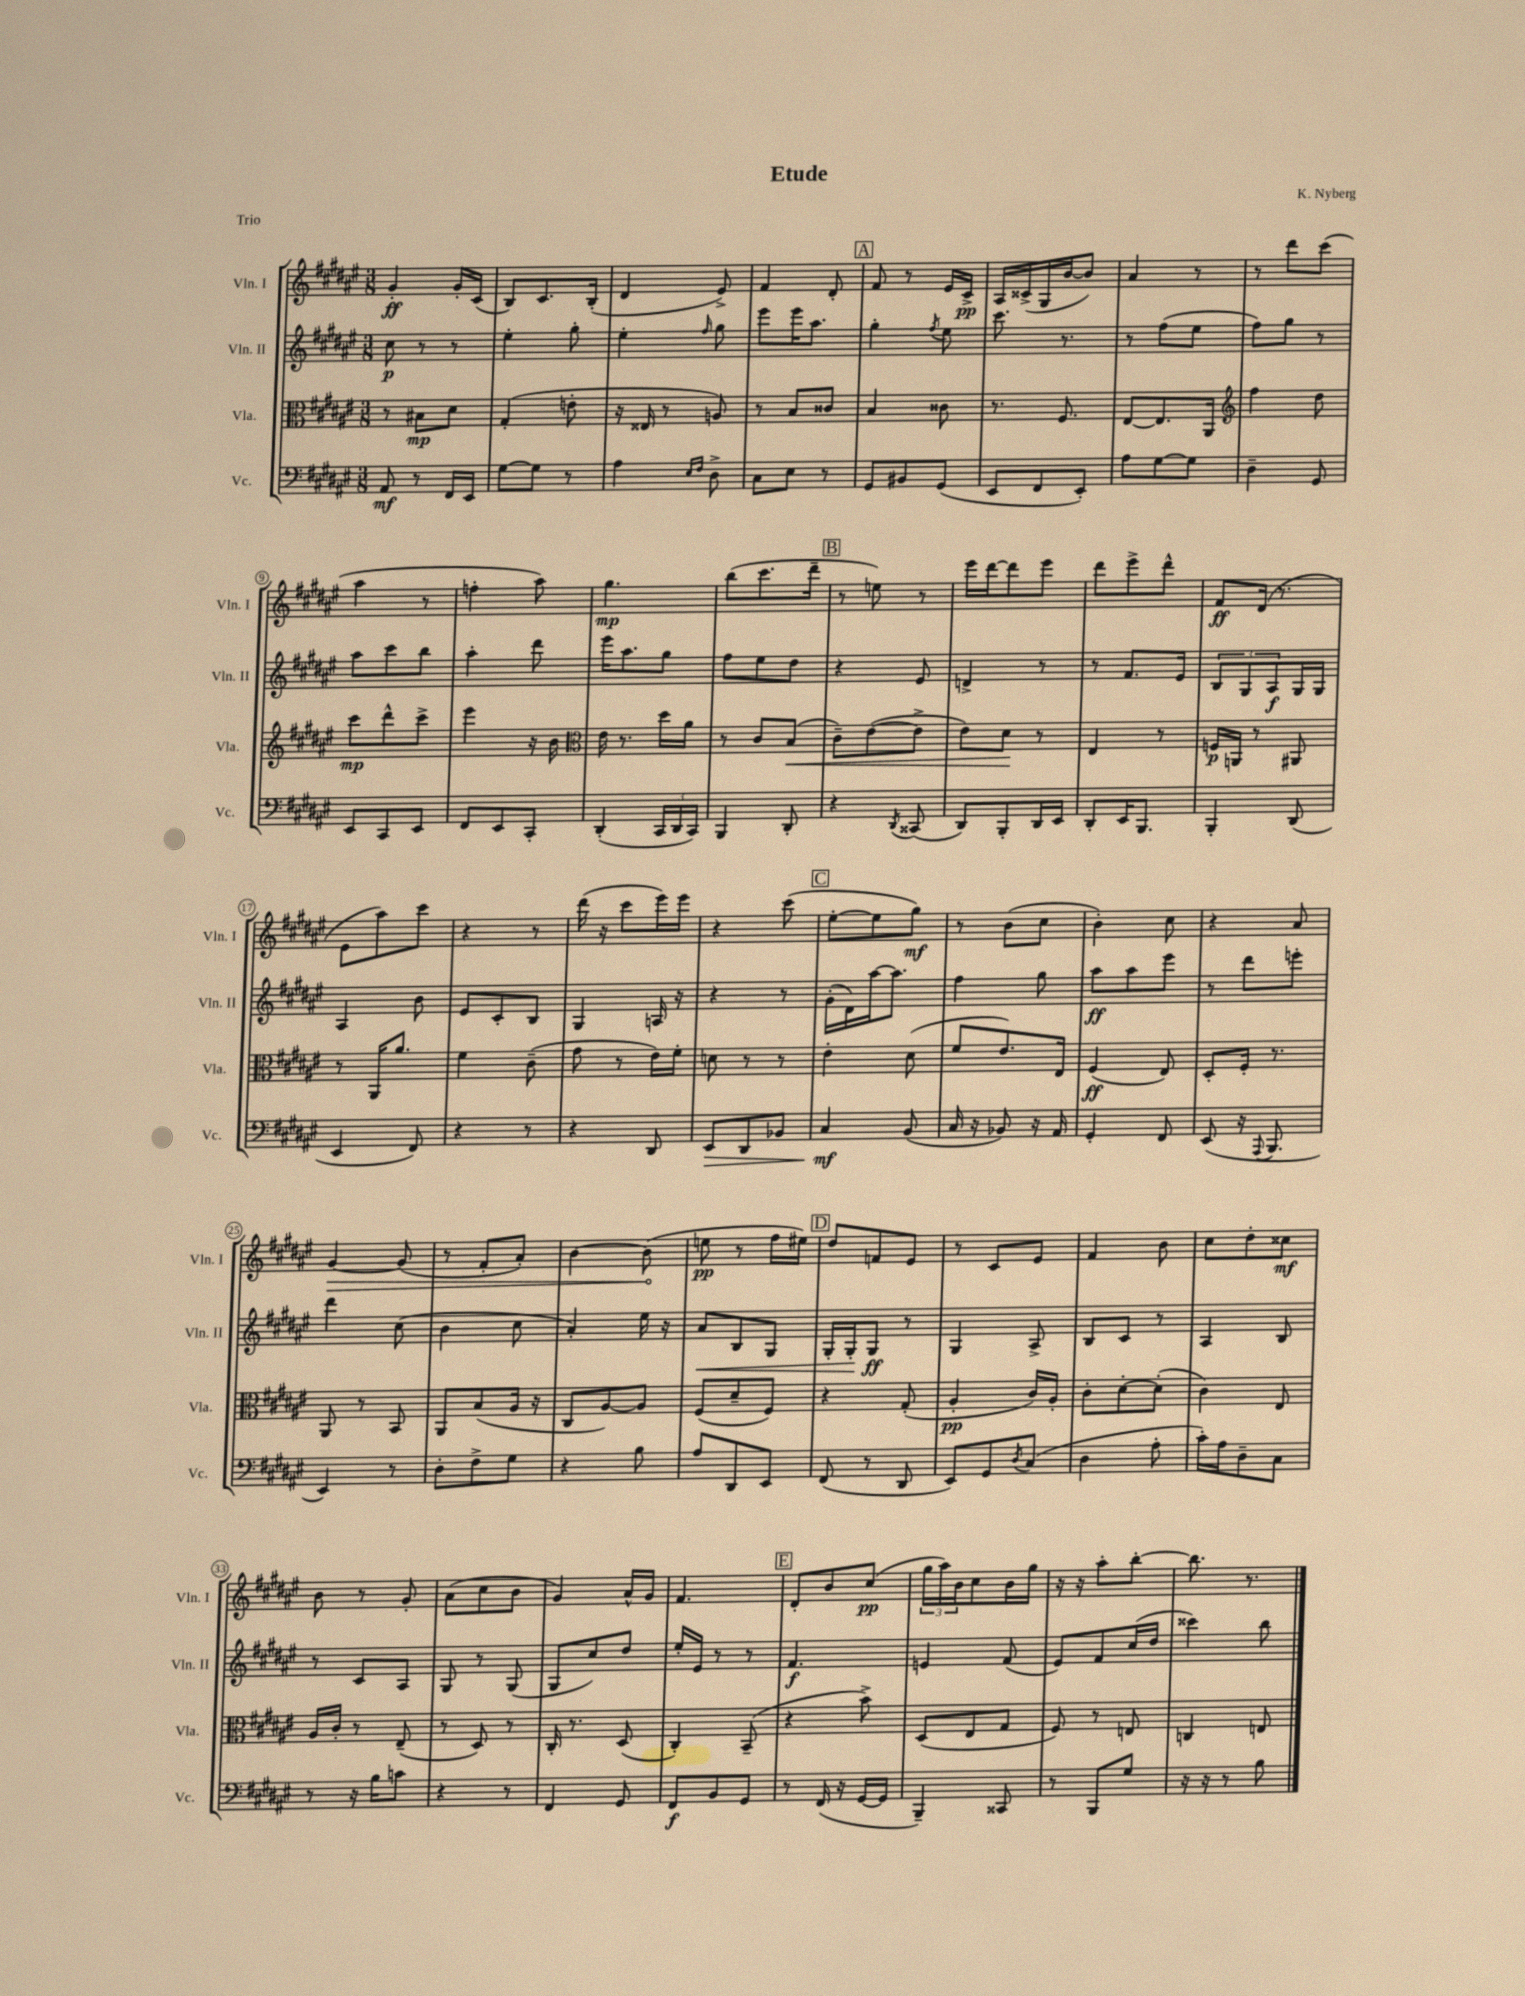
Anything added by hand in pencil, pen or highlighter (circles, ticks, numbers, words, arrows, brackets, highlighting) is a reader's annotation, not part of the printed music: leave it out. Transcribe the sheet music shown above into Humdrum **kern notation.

**kern	**dynam	**kern	**dynam	**kern	**dynam	**kern	**dynam
*part4	*part4	*part3	*part3	*part2	*part2	*part1	*part1
*staff4	*staff4	*staff3	*staff3	*staff2	*staff2	*staff1	*staff1
*I"Vc.	*	*I"Vla.	*	*I"Vln. II	*	*I"Vln. I	*
*I'Vc.	*	*I'Vla.	*	*I'Vln. II	*	*I'Vln. I	*
*clefF4	*	*clefC3	*	*clefG2	*	*clefG2	*
*k[f#c#g#d#a#e#]	*	*k[f#c#g#d#a#e#]	*	*k[f#c#g#d#a#e#]	*	*k[f#c#g#d#a#e#]	*
*M3/8	*	*M3/8	*	*M3/8	*	*M3/8	*
=1	=1	=1	=1	=1	=1	=1	=1
8AA#/	mf	8r	.	8cc#\	p	4g#'/	ff
8r	.	8B#X\L	mp	8r	.	.	.
16FF#/LL	.	8d#\J	.	8r	.	16g#'/LL	.
16EE#/JJ	.	.	.	.	.	(16c#/JJ	.
=2	=2	=2	=2	=2	=2	=2	=2
[8G#\L	.	(4G#'/	.	4ee#'\	.	8B/L)	.
8G#\J]	.	.	.	.	.	8.c#/	.
8r	.	8en'\	.	8gg#'\	.	.	.
.	.	.	.	.	.	(16B'/Jk	.
=3	=3	=3	=3	=3	=3	=3	=3
4A#\	.	16r	.	4ee#'\	.	4d#/	.
.	.	16E##X/	.	.	.	.	.
.	.	8r	.	.	.	.	.
16qqE#/LL	.	.	.	.	.	.	.
16qqF#/JJ	.	.	.	16qqff#/	.	.	.
8D#^\	.	8An/)	.	8gg#\	.	8e#^/)	.
=4	=4	=4	=4	=4	=4	=4	=4
8C#\L	.	8r	.	8eee#\L	.	4f#/	.
8E#\J	.	8B/L	.	16eee#\K	.	.	.
.	.	.	.	8.aa#\J	.	.	.
8r	.	8c##X/J	.	.	.	8d#'/	.
!!LO:REH:place=s1:t=A
=5	=5	=5	=5	=5	=5	=5	=5
8GG#/L	.	4B/	.	4gg#'\	.	8f#/	.
8BB#X/	.	.	.	.	.	8r	.
.	.	.	.	8qff#/	.	.	.
(8GG#/J	.	8c##X\	.	8ee#\	.	16e#/LL	.
.	.	.	.	.	.	16c#^/JJ	pp
=6	=6	=6	=6	=6	=6	=6	=6
8EE#/L	.	8.r	.	8.ccc#\	.	16A#/LL	.
.	.	.	.	.	.	(16c##X^/	.
8FF#/	.	.	.	.	.	16G#/	.
.	.	8.F#/	.	8.r	.	[16b/J	.
8EE#'/J)	.	.	.	.	.	8b/J])	.
=7	=7	=7	=7	=7	=7	=7	=7
8A#\L	.	[8E#/L	.	8r	.	4a#/	.
[8G#\	.	8.E#/]	.	(8ff#\L	.	.	.
8G#\J]	.	.	.	8ee#\J	.	8r	.
.	.	16AA#/Jk	.	.	.	.	.
=8	=8	=8	=8	=8	=8	=8	=8
*	*	*clefG2	*	*	*	*	*
4D#~\	.	4ff#\	.	8ff#\L)	.	8r	.
.	.	.	.	8gg#\J	.	8ddd#\L	.
8GG#/	.	8dd#\	.	8r	.	(8ccc#\J	.
!!LO:LB:g=z
=9	=9	=9	=9	=9	=9	=9	=9
8EE#/L	.	8ccc#\L	mp	8aa#\L	.	4aa#\	.
8CC#/	.	8ddd#^^\	.	8ccc#\	.	.	.
8EE#/J	.	8ccc#^\J	.	8bb\J	.	8r	.
=10	=10	=10	=10	=10	=10	=10	=10
8FF#/L	.	4eee#\	.	4aa#'\	.	4ffn'\	.
8EE#/	.	.	.	.	.	.	.
8CC#'/J	.	16r	.	8ddd#\	.	8aa#\)	.
.	.	16b\	.	.	.	.	.
=11	=11	=11	=11	=11	=11	=11	=11
*	*	*clefC3	*	*	*	*	*
(4DD#'/	.	16e#\	.	16eee#\KL	.	4.gg#\	mp
.	.	8.r	.	8.aa#\	.	.	.
24CC#/LL	.	16dd#\LL	.	8gg#\J	.	.	.
24DD#/	.	.	.	.	.	.	.
.	.	16a#\JJ	.	.	.	.	.
24CC#/JJ)	.	.	.	.	.	.	.
=12	=12	=12	=12	=12	=12	=12	=12
4BBB/	.	8r	.	8ff#\L	.	(8bb\L	.
.	.	8c#/L	.	8ee#\	.	8.ccc#\	.
!	!	!	!LO:HP:b	!	!	!	!
8DD#'/	.	(8B/J	<	8dd#\J	.	.	.
.	.	.	.	.	.	16ddd#~\Jk	.
!!LO:REH:place=s1:t=B
=13	=13	=13	=13	=13	=13	=13	=13
4r	.	8c#~\L)	.	4r	.	8r	.
.	.	([8e#\	.	.	.	8een\)	.
8qDD#/	.	.	.	.	.	.	.
(8CC##X/	.	8e#^\J]	.	8e#/	.	8r	.
=14	=14	=14	=14	=14	=14	=14	=14
8DD#/L)	.	8e#\L)	.	4dn^/	.	16eee#\LL	.
.	.	.	.	.	.	[16ddd#\J	.
8BBB'/	.	8d#\J	.	.	.	8ddd#\]	.
16DD#/L	.	8r	[	8r	.	8eee#\J	.
16EE#/JJ	.	.	.	.	.	.	.
=15	=15	=15	=15	=15	=15	=15	=15
8DD#'/L	.	4E#/	.	8r	.	8ddd#\L	.
16EE#/K	.	.	.	8.f#/L	.	8eee#^\	.
8.BBB/J	.	.	.	.	.	.	.
.	.	8r	.	.	.	8ddd#^^\J	.
.	.	.	.	16e#/Jk	.	.	.
=16	=16	=16	=16	=16	=16	=16	=16
4BBB'/	.	16Fn/LL	p	12B/L	.	8f#/L	ff
.	.	16AAn/JJ	.	.	.	.	.
.	.	.	.	12G#/	.	.	.
.	.	8r	.	.	.	(16d#/Jk	.
.	.	.	.	12A#/	f	.	.
.	.	.	.	.	.	8.r	.
(8DD#/	.	8AA#X/	.	16G#/L	.	.	.
.	.	.	.	16G#/JJ	.	.	.
!!LO:LB:g=z
=17	=17	=17	=17	=17	=17	=17	=17
4EE#/	.	8r	.	4A#/	.	8e#\L	.
.	.	16AA#/KL	.	.	.	8aa#\)	.
.	.	8.a#/J	.	.	.	.	.
8FF#/)	.	.	.	8b\	.	8ccc#\J	.
=18	=18	=18	=18	=18	=18	=18	=18
4r	.	4f#\	.	8e#/L	.	4r	.
.	.	.	.	8c#'/	.	.	.
8r	.	(8c#~\	.	8B/J	.	8r	.
=19	=19	=19	=19	=19	=19	=19	=19
4r	.	8g#\	.	4G#/	.	(16ddd#\	.
.	.	.	.	.	.	16r	.
.	.	8r	.	.	.	8ccc#\L	.
8DD#/	.	16e#\LL)	.	16An/	.	16eee#\L)	.
.	.	16f#'\JJ	.	16r	.	16eee#\JJ	.
=20	=20	=20	=20	=20	=20	=20	=20
!	!LO:HP:b	!	!	!	!	!	!
8EE#/L	>	8dn\	.	4r	.	4r	.
8DD#/	.	8r	.	.	.	.	.
8BB-X/J	.	8r	.	8r	.	(8ccc#\	.
!!LO:REH:place=s1:t=C
=21	=21	=21	=21	=21	=21	=21	=21
4C#/	mf	4e#'\	.	(16g#'\LL	.	[8ee#'\L	.
.	.	.	.	16d#\)	.	.	.
.	.	.	.	[16aa#\J	.	8ee#\]	.
.	.	.	.	8.aa#\J]	.	.	.
(8BB/	]	(8d#\	.	.	.	8gg#\J)	mf
=22	=22	=22	=22	=22	=22	=22	=22
16C#/	.	8f#/L	.	4ff#\	.	8r	.
16r	.	.	.	.	.	.	.
8BB-X/)	.	8.e#/)	.	.	.	(8b\L	.
16r	.	.	.	8gg#\	.	8cc#\J	.
16AA#/	.	16E#/Jk	.	.	.	.	.
=23	=23	=23	=23	=23	=23	=23	=23
4GG#'/	.	(4F#/	ff	8aa#\L	ff	4b'\)	.
.	.	.	.	8aa#\	.	.	.
8FF#/	.	8E#/)	.	8eee#\J	.	8cc#\	.
=24	=24	=24	=24	=24	=24	=24	=24
(8EE#/	.	8D#'/L	.	8r	.	4r	.
16r	.	16F#'/Jk	.	8ddd#\L	.	.	.
8qqAAA#/	.	.	.	.	.	.	.
8.BBB/	.	8.r	.	.	.	.	.
.	.	.	.	8eeen'\J	.	8a#/	.
!!LO:LB:g=z
=25	=25	=25	=25	=25	=25	=25	=25
!	!	!	!	!	!	!	!LO:HP:b
4EE#/)	.	8AA#/	.	4ddd#\	.	[4g#/	>
.	.	8r	.	.	.	.	.
8r	.	8BB/	.	(8cc#\	.	(8g#/]	.
=26	=26	=26	=26	=26	=26	=26	=26
8D#'\L	.	8AA#/L	.	4b\	.	8r	.
8F#^\	.	(8B/	.	.	.	8f#'/L	.
8G#\J	.	16A#/Jk	.	8cc#\	.	8a#'/J)	.
.	.	16r	.	.	.	.	.
=27	=27	=27	=27	=27	=27	=27	=27
4r	.	8C#/L	.	4a#'/)	.	[4b\	.
.	.	[8A#/)	.	.	.	.	.
8B\	.	8A#/J]	.	16ee#\	.	(8b\]	.
.	.	.	.	16r	.	.	.
.	.	.	.	.	.	.	]
=28	=28	=28	=28	=28	=28	=28	=28
!	!	!	!	!	!LO:HP:b	!	!
8A#/L	.	(8F#/L	.	8a#/L	<	8een\	pp
8DD#/	.	8d#~/	.	8B/	.	8r	.
8EE#/J	.	8F#/J)	.	8G#/J	.	16ff#\LL	.
.	.	.	.	.	.	16ee#X\JJ)	.
!!LO:REH:place=s1:t=D
=29	=29	=29	=29	=29	=29	=29	=29
(8FF#/	.	4r	.	16G#'/LL	.	8dd#/L	.
.	.	.	.	16G#'/J	.	.	.
8r	.	.	.	8G#/J	[ ff	8fn/	.
8DD#/	.	(8G#'/	.	8r	.	8e#/J	.
=30	=30	=30	=30	=30	=30	=30	=30
8EE#/L)	.	4A#'/	pp	4G#/	.	8r	.
8GG#/	.	.	.	.	.	8c#/L	.
8qD#/	.	.	.	.	.	.	.
(8C#/J	.	16c#/LL)	.	8A#^/	.	8e#/J	.
.	.	16A#'/JJ	.	.	.	.	.
=31	=31	=31	=31	=31	=31	=31	=31
4D#\	.	8c#'\L	.	8B/L	.	4f#/	.
.	.	[8d#'\	.	8c#/J	.	.	.
8A#'\	.	(8d#'\J]	.	8r	.	8b\	.
=32	=32	=32	=32	=32	=32	=32	=32
16c#'\LL)	.	4c#\)	.	4A#/	.	8cc#\L	.
16A#\J	.	.	.	.	.	.	.
8D#~\	.	.	.	.	.	8dd#'\	.
8C#\J	.	8E#/	.	8B/	.	8cc##X\J	mf
!!LO:LB:g=z
=33	=33	=33	=33	=33	=33	=33	=33
8r	.	16A#/LL	.	8r	.	8b\	.
.	.	16c#'/JJ	.	.	.	.	.
16r	.	8r	.	8c#/L	.	8r	.
16B\KL	.	.	.	.	.	.	.
8cn\J	.	(8E#~/	.	8A#/J	.	8g#'/	.
=34	=34	=34	=34	=34	=34	=34	=34
4r	.	8r	.	8G#/	.	(8a#\L	.
.	.	8D#/)	.	8r	.	8cc#\	.
8r	.	8r	.	(8G#/	.	8b\J	.
=35	=35	=35	=35	=35	=35	=35	=35
4FF#/	.	16C#'/	.	8G#/L	.	4g#/)	.
.	.	8.r	.	.	.	.	.
.	.	.	.	8cc#/)	.	.	.
8GG#/	.	(8D#/	.	8dd#/J	.	16a#^^/LL	.
.	.	.	.	.	.	16g#/JJ	.
=36	=36	=36	=36	=36	=36	=36	=36
8FF#/L	f	4C#'/)	.	16ee#'/LL	.	4.f#/	.
.	.	.	.	16e#/JJ	.	.	.
8BB/	.	.	.	8r	.	.	.
8GG#/J	.	(8BB~/	.	8r	.	.	.
!!LO:REH:place=s1:t=E
=37	=37	=37	=37	=37	=37	=37	=37
8r	.	4r	.	4.f#/	f	8d#'/L	.
(16FF#/	.	.	.	.	.	8b/	.
16r	.	.	.	.	.	.	.
[16GG#/LL	.	8b^\)	.	.	.	(8cc#/J	pp
16GG#/JJ]	.	.	.	.	.	.	.
=38	=38	=38	=38	=38	=38	=38	=38
4BBB~/)	.	(8D#/L	.	4en/	.	24gg#\LL	.
.	.	.	.	.	.	24aa#\)	.
.	.	.	.	.	.	24b\J	.
.	.	8E#/	.	.	.	8cc#\	.
8CC##X/	.	8G#/J	.	(8f#/	.	16b\L	.
.	.	.	.	.	.	16gg#\JJ	.
=39	=39	=39	=39	=39	=39	=39	=39
8r	.	8F#/)	.	8e#/L)	.	16r	.
.	.	.	.	.	.	16r	.
8BBB/L	.	8r	.	8f#/	.	8aa#'\L	.
8G#/J	.	8En/	.	(16cc#/L	.	[8bb'\J	.
.	.	.	.	16dd#/JJ	.	.	.
=40	=40	=40	=40	=40	=40	=40	=40
16r	.	4Cn/	.	4ccc##X\)	.	8.bb\]	.
16r	.	.	.	.	.	.	.
8r	.	.	.	.	.	.	.
.	.	.	.	.	.	8.r	.
8B\	.	8En/	.	8bb\	.	.	.
==	==	==	==	==	==	==	==
*-	*-	*-	*-	*-	*-	*-	*-
